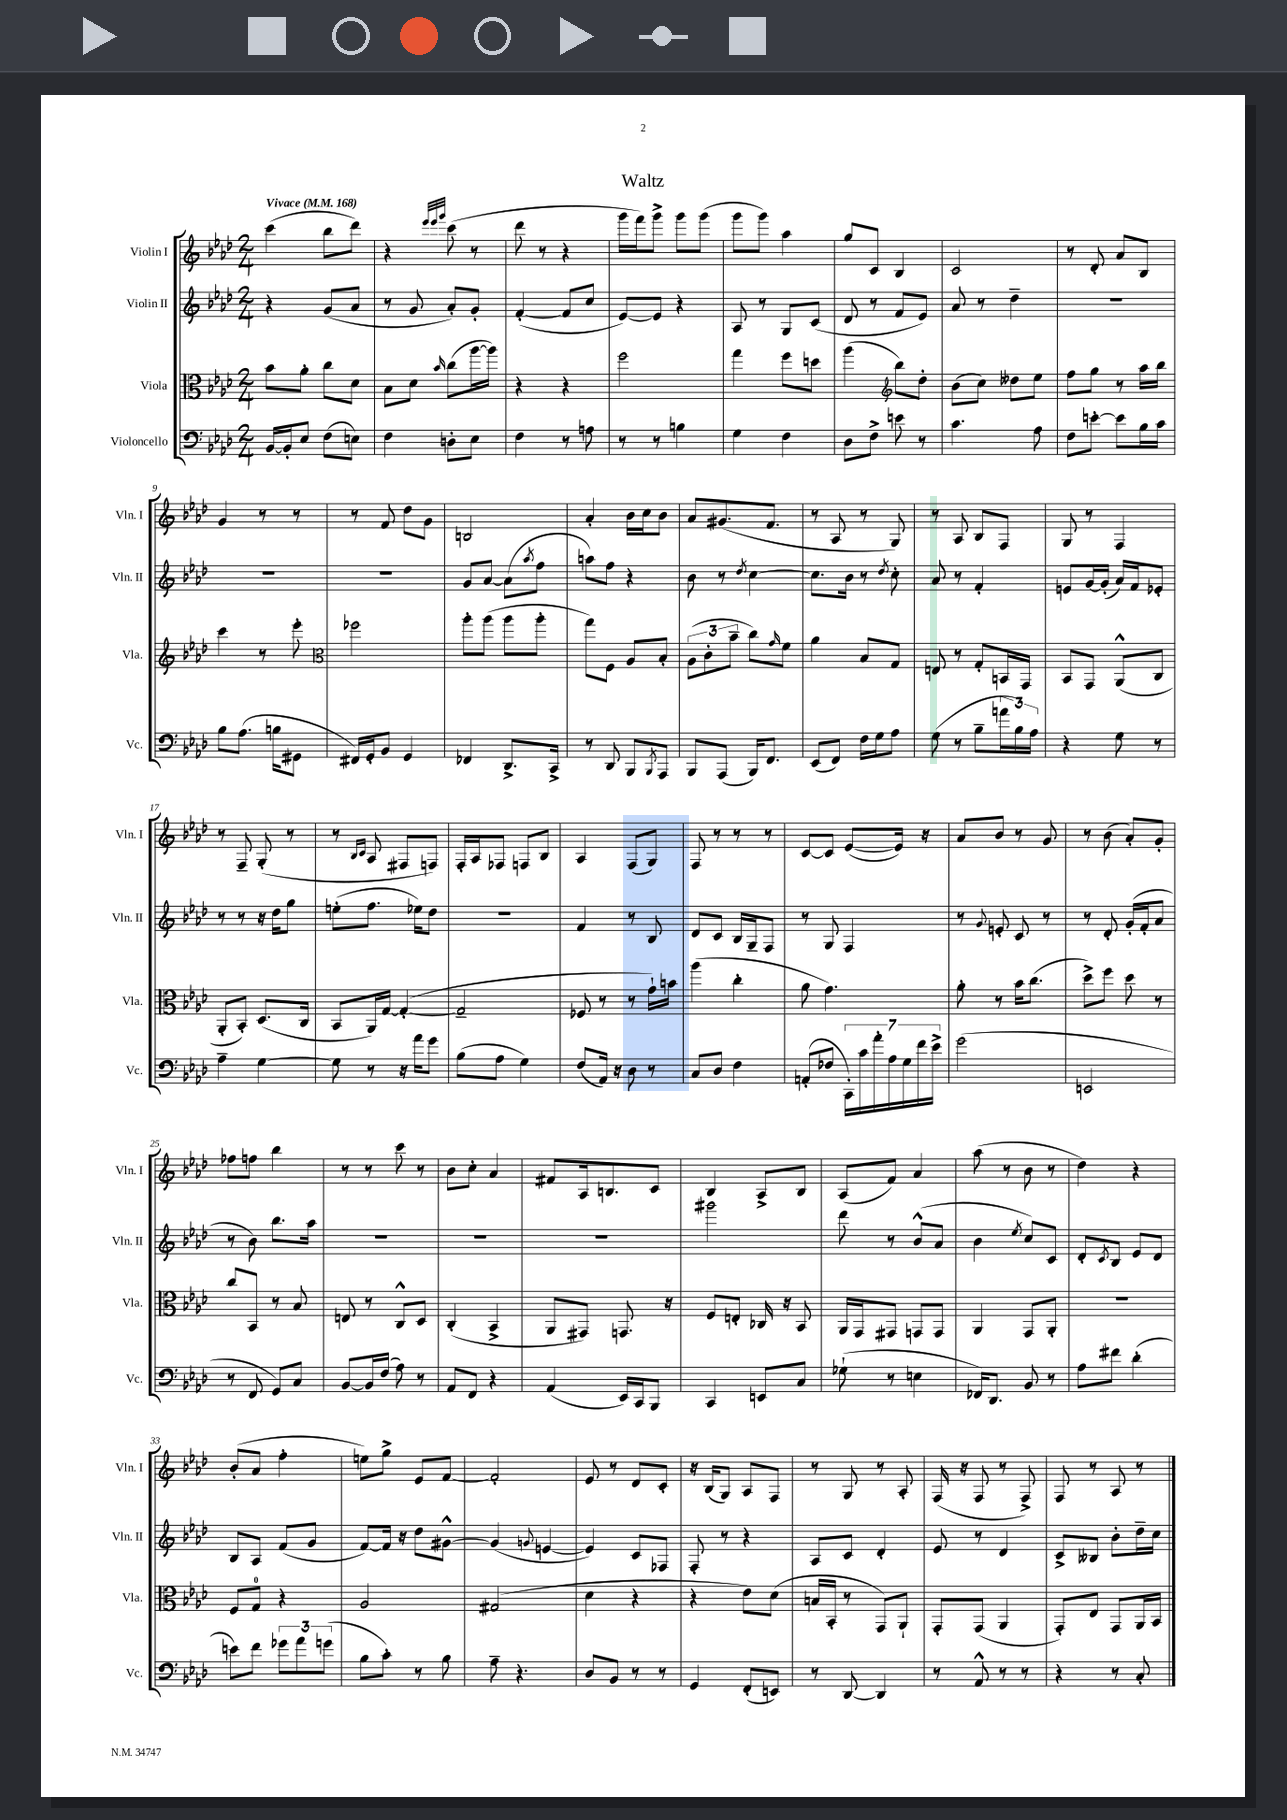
\header { title = "Waltz" }
<<
\new StaffGroup <<
\new Staff = "s0" \with { instrumentName = "Violin I" shortInstrumentName = "Vln. I" } {
    \clef treble \key aes \major \numericTimeSignature \time 2/4 \tempo "Vivace" 4 = 168
    c'''4( bes''8 des'''8) |
    r4 \grace { ees'''32 ees'''32 g'''32 } c'''8( r8 |
    des'''8 r8 r4 |
    g'''16 f'''16) g'''8-> g'''8 g'''8( |
    g'''8 g'''8) aes''4 |
    g''8 c'8 bes4 |
    c'2 |
    r8 des'8-. aes'8 bes8 |
    g'4 r8 r8 |
    r8 f'8 des''8 g'8 |
    b2 |
    aes'4-. bes'16 c''16 bes'8 |
    aes'8 gis'8.( f'8. |
    r8 aes8 r8 g8) |
    r8 aes8 bes8 f8 |
    g8 r8 f4 |
    r8 f8-- g8-.( r8 |
    r8 \grace { bes16 c'16 } aes8 fis8 f8) |
    f16-. aes16 fes8 f8 bes8 |
    aes4 f8( g8) |
    f8 r8 r8 r8 |
    c'8~ c'8 ees'8~( ees'16) r16 |
    aes'8 bes'8 r8 g'8 |
    r8 bes'8( aes'8-.) g'8-. |
    fes''8 f''8 bes''4 |
    r8 r8 c'''8 r8 |
    bes'8 c''8-. aes'4 |
    fis'8 aes16 b8. c'8 |
    bes4 aes8-> bes8 |
    aes8( f'8) aes'4 |
    aes''8( r8 bes'8 r8 |
    des''4) r4 |
    bes'8-.( aes'8 f''4-. |
    e''8) g''8-> ees'8 f'8~ |
    f'2-. |
    ees'8 r8 des'8 c'8-. |
    r16 bes16( g8) aes8 f8 |
    r8 g8 r8 aes8-. |
    f16( r16 f8 r8 f8->) |
    f8 r8 aes8 r8 \bar "|." |
}
\new Staff = "s1" \with { instrumentName = "Violin II" shortInstrumentName = "Vln. II" } {
    \clef treble \key aes \major \numericTimeSignature \time 2/4
    r4 g'8( aes'8 |
    r8 g'8 aes'8-.) g'8-. |
    f'4~-.( f'8 c''8 |
    ees'8~) ees'8 r4 |
    aes8 r8 g8 c'8( |
    des'8 r8 f'8 ees'8) |
    aes'8 r8 des''4-- |
    R2 |
    R2 |
    R2 |
    g'8 aes'8~ aes'8( \acciaccatura { aes''8 } f''8 |
    a''8) f''8 r4 |
    bes'8 r8 \acciaccatura { des''8 } c''4~ |
    c''8. bes'16 r8 \acciaccatura { des''8 } c''8-. |
    aes'8 r8 f'4-. |
    e'8 g'16~ g'16-.( aes'16) f'16 ees'8-. |
    r8 r8 r16 des''16 g''8 |
    e''8-.( f''8. ees''16) des''8 |
    R2 |
    f'4 r8 bes8 |
    des'8 c'8 bes16 g16-- f8 |
    r8 g8 f4 |
    r8 \appoggiatura { g'8 } e'8-. c'8 r8 |
    r8 des'8-. g'16-.( f'16-. aes'8 |
    r8 bes'8) bes''8. aes''16 |
    R2 |
    R2 |
    R2 |
    gis'''2 |
    des'''8 r8 bes'8-^( aes'8 |
    bes'4 \acciaccatura { ees''8 } c''8) c'8 |
    des'8-. \acciaccatura { c'8 } bes8 ees'8 des'8 |
    bes8 aes8 f'8( g'8 |
    f'8~) f'16 r16 des''8 gis'8~-^ |
    gis'4( \appoggiatura { g'8 } e'4~ |
    e'4) c'8 fes8 |
    f8-. r8 r4 |
    aes8 c'8 des'4-. |
    ees'8 r8 des'4 |
    c'8-> beses8 bes'8-. des''16-- c''16 \bar "|." |
}
\new Staff = "s2" \with { instrumentName = "Viola" shortInstrumentName = "Vla." } {
    \clef alto \key aes \major \numericTimeSignature \time 2/4
    bes'8 aes'8-. c''8 des'8 |
    bes8 des'8 \grace { bes'16 } c''8( aes''16~ aes''16) |
    r4 r4 |
    f''2 |
    g''4 f''8 d''8 |
    aes''4( \clef treble bes''8) des''8-. |
    bes'8( c''8) deses''8 ees''8 |
    f''8 g''8 r8 aes''16 bes''16 |
    c'''4 r8 ees'''8-. |
    \clef alto fes''2 |
    aes''8-. aes''8( aes''8 aes''8-. |
    g''8) f8 aes8 bes8-. |
    \tuplet 3/2 { aes8( c'8-. bes'8-- } c''8) \grace { g'16 } f'8 |
    aes'4 bes8 g8 |
    e8 r8 g8-. b,16 g,16 |
    bes,8 g,8 aes,8-^( c8 |
    aes,8-. bes,8-.) des8.( c16 |
    bes,8 aes,16) g16~ g4~-.( |
    g2-- |
    fes8 r8 r8 g'16-!) b'16 |
    aes''4( c''4-. |
    aes'8 g'4.) |
    aes'8-. r8 bes'16 c''8.( |
    des''8->) f''8 des''8 r8 |
    c''8 bes,8 r8 bes8 |
    e8 r8 c8-^ des8 |
    c4-.( bes,4-> |
    aes,8 gis,8) g,8. r16 |
    f8 e8-. ces16 r16 bes,8 |
    aes,16 g,16 gis,8 g,8 g,8 |
    aes,4 g,8 aes,8-. |
    R2 |
    f8 g8-0 r4 |
    aes2 |
    gis2( |
    des'4 r4 |
    r4 ees'8) des'8( |
    b16 bes,16-. r8 g,8) aes,8-! |
    g,8-. g,8( aes,4 |
    g,8-.) ees8 g,8 aes,16 bes,16 \bar "|." |
}
\new Staff = "s3" \with { instrumentName = "Violoncello" shortInstrumentName = "Vc." } {
    \clef bass \key aes \major \numericTimeSignature \time 2/4
    bes,16~ bes,16-. ees8 f8( e8) |
    f4 d8-. ees8 |
    f4 r8 a8 |
    r8 r8 b4 |
    g4 f4 |
    des8 f8-> e'8 r8 |
    c'4. aes8 |
    f8 e'8~-. e'8 bes16 c'16 |
    bes8 aes8.( b16 gis,8 |
    fis,16) g,16-. bes,8 g,4 |
    fes,4 des,8.-> c,16-> |
    r8 des,8 bes,,8 \acciaccatura { bes,,8 } aes,,8 |
    bes,,8 aes,,8( bes,,16) f,8. |
    ees,8( f,8) f16 g16 aes8 |
    g8( r8 bes8-- \tuplet 3/2 { a'16 bes16) aes16 } |
    r4 g8 r8 |
    aes4-- g4~ |
    g8 r8 r16 aes'16 g'8 |
    bes8( aes8 g4) |
    f8( aes,16) r16 des8 r8 |
    c8 des8 f4 |
    a,8-.( fes8 \tuplet 7/4 { c,16-.) c'16 aes'16-. aes16 g16 f'16 ees'16-> } |
    g'2( |
    e,2 |
    r8 f,8 g,8) c8 |
    bes,8~ bes,16 f16( aes8) r8 |
    aes,8 f,8 r4 |
    aes,4( ees,16) c,16 bes,,8 |
    c,4 e,8 c8 |
    ges8-!( r8 e4 |
    fes,16) des,8. bes,8 r8 |
    aes8 fis'8 des'4-.( |
    e'8) f'8 \tuplet 3/2 { ges'8 aes'8 g'8( } |
    bes8 c'8-.) r8 bes8 |
    aes8-- r4. |
    des8 bes,8 r8 r8 |
    g,4 f,8-.( e,8) |
    r8 des,8~ des,4 |
    r8 aes,8-^ r8 r8 |
    r4 r8 c8-. \bar "|." |
}
>>
>>
